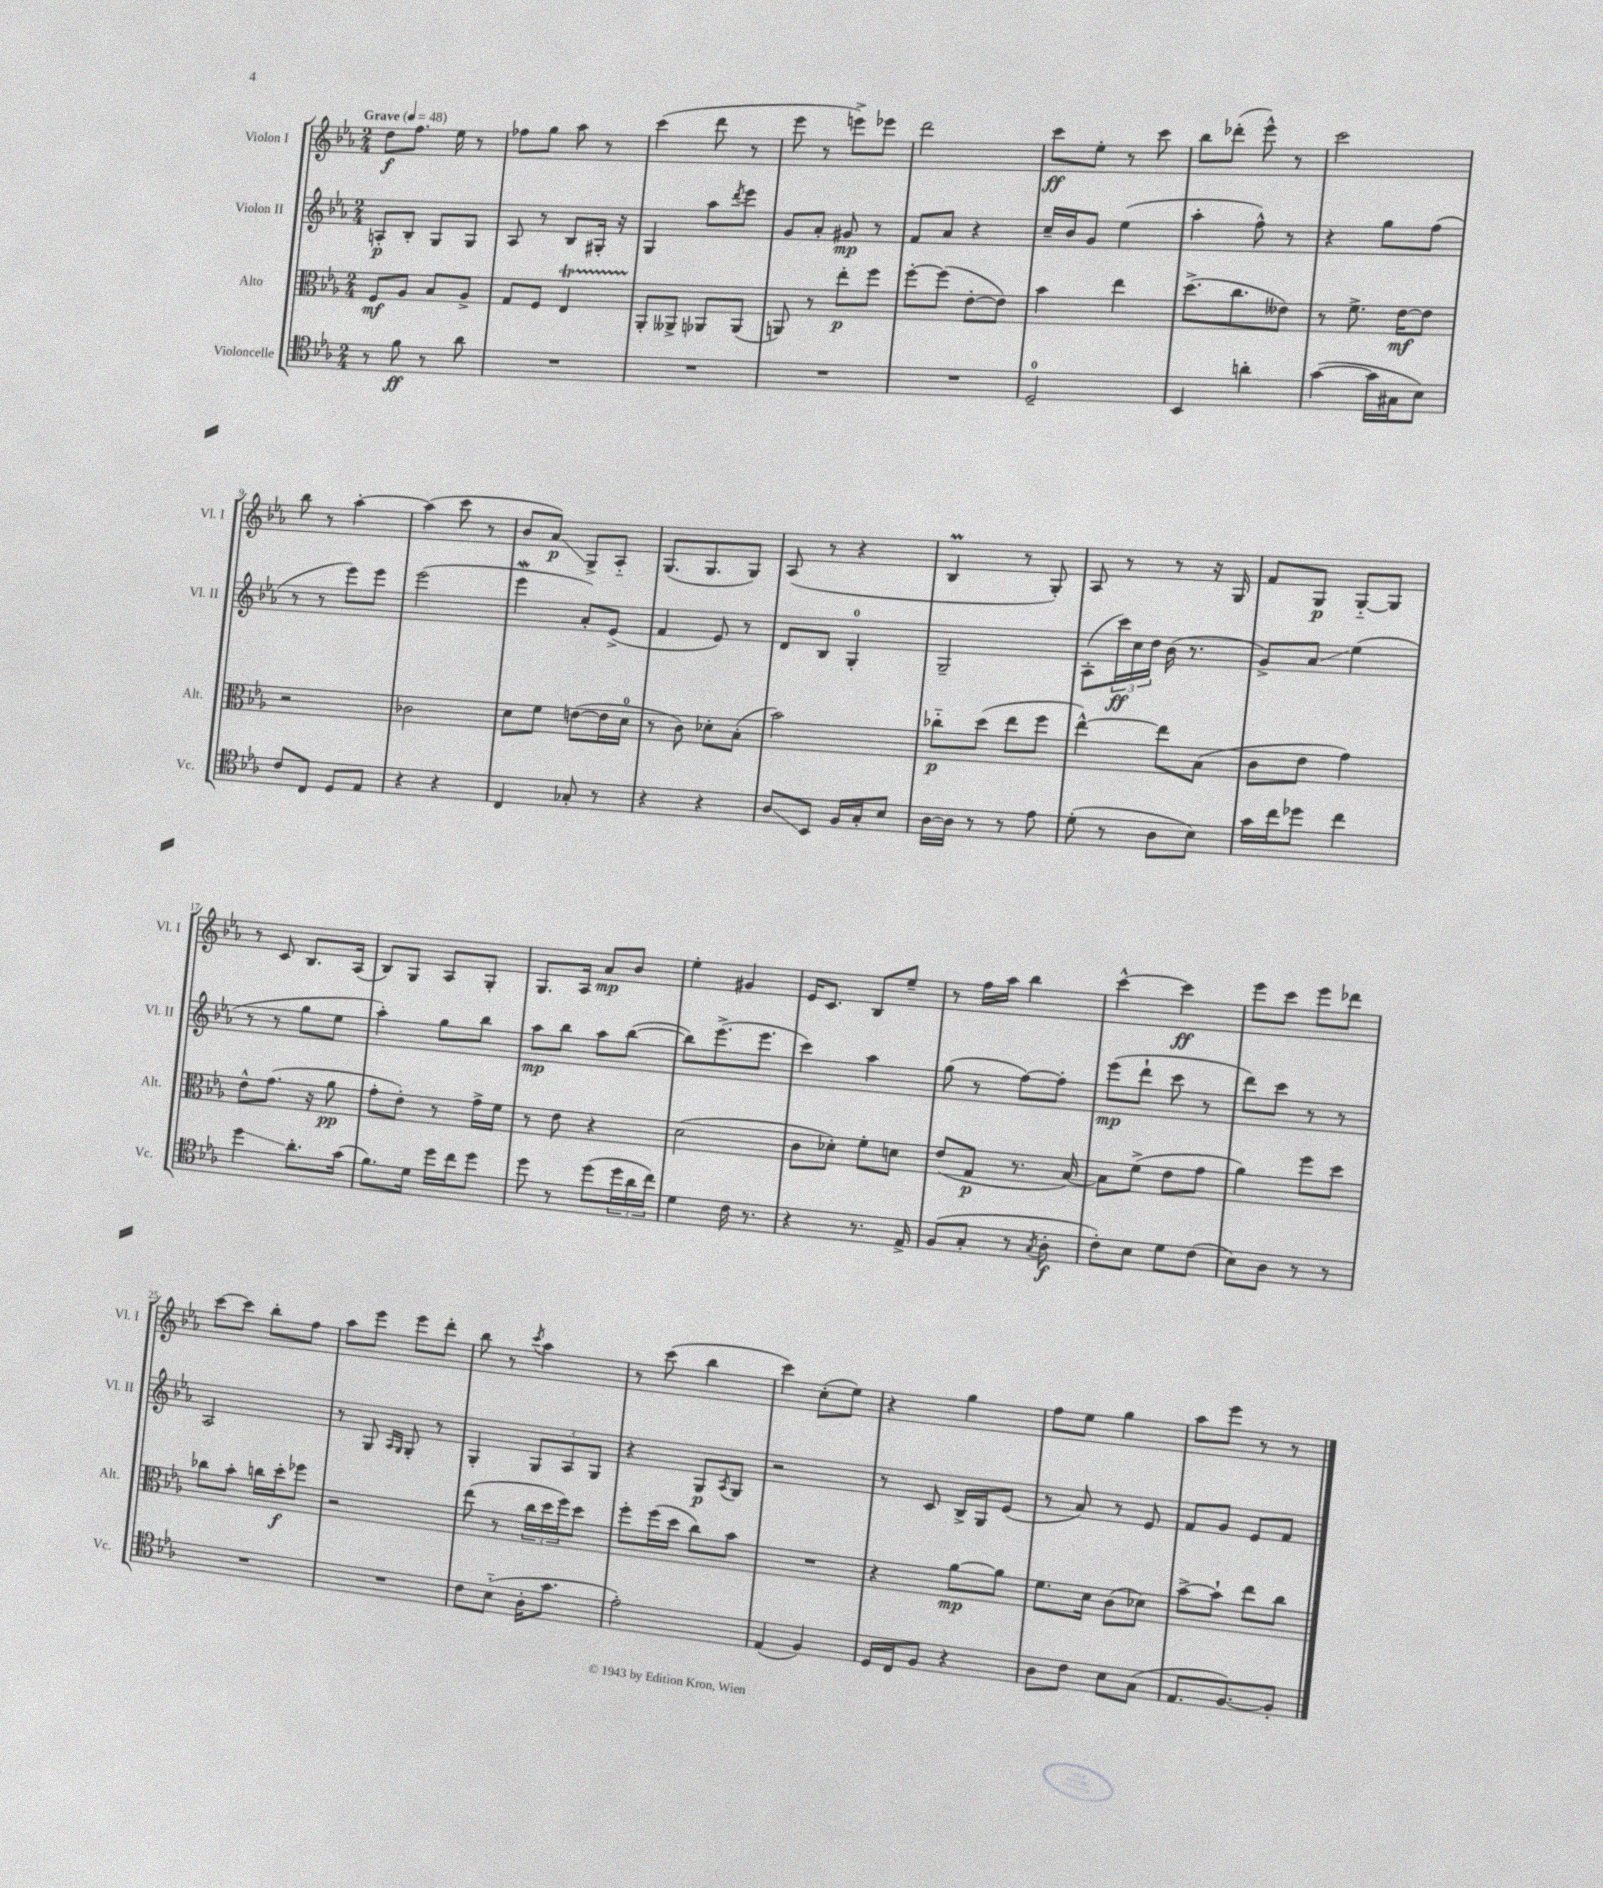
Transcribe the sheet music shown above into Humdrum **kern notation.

**kern	**kern	**kern	**kern
*staff4	*staff3	*staff2	*staff1
*clefC4	*clefC3	*clefG2	*clefG2
*k[b-e-a-]	*k[b-e-a-]	*k[b-e-a-]	*k[b-e-a-]
*M2/4	*M2/4	*M2/4	*M2/4
*MM48	*MM48	*MM48	*MM48
8r	8F	8A'	8dd
8f	8A-	8B-'	8.ff
8r	8B-	8G	.
.	.	.	16ee-
8a-	8A-^	8G	8r
=	=	=	=
2r	8G	8A-	8ff-
.	8F	8r	8gg
.	4E-	8B-	8aa-
.	.	16G#'	8r
.	.	16r	.
=	=	=	=
2r	8AA-'	4G	(4ccc
.	8AA--^	.	.
.	8AA-	8aa-	8ddd
.	.	8qddd	.
.	(8AA-	8eee-	8r
=	=	=	=
2r	8AA)	8g	8eee-
.	8r	8a-'	8r
.	8ee-'	8g#	8eee^)
.	8ff	8r	8eee-
=	=	=	=
2r	[8ff'	8f	2ddd
.	(8ff]	8a-	.
.	[8e-'	4r	.
.	8e-])	.	.
=	=	=	=
2D~	4b-	16cc~	8ccc
.	.	16b-	.
.	.	8g	8ee-'
.	4ee-	(4ee-	8r
.	.	.	8ccc
=	=	=	=
4BB-	(8.dd^	4aa-'	8bb-
.	.	.	(8ddd-'
.	8.cc	.	.
4a'	.	8ff^^)	8eee-^^)
.	8e--)	8r	8r
=	=	=	=
([4g	8r	4r	2ccc
.	8.f^	.	.
16g]	.	8gg	.
16G#	[16e-	.	.
8B-)	8e-]	(8ff	.
=	=	=	=
8c	2r	8r	8bb-
8C	.	8r	8r
8D	.	8eee-)	[4aa-'
8E-	.	8eee-	.
=	=	=	=
4r	2c-	(2eee-	(4aa-]
4r	.	.	8ccc
.	.	.	8r
=	=	=	=
4C	8d	4eee-	8b-
.	8f	.	8a-)
8G-'	([8e	8a-')	8G^
8r	16e]	(8e-^	8A-'~
.	16d	.	.
=	=	=	=
4r	8r	4f	(8.G
.	8c)	.	.
.	.	.	8.G
4r	8d-'	8e-)	.
.	(8B-'	8r	8G)
=	=	=	=
8A-	2b-)	8d	(8A-
8BB-	.	8B-	8r
16F	.	4G'	4r
16G'	.	.	.
8B-	.	.	.
=	=	=	=
[16A-	8cc-'~	2G~	4B-
16A-]	.	.	.
8r	(8dd	.	.
8r	8ee-	.	8r
8e-	8ff	.	8G')
=	=	=	=
(8d'	[4ee-^^)	(8A-'	8A-
8r	.	24ccc)	8r
.	.	24cc	.
.	.	24dd	.
8A-	8ee-]	(16b-	8r
.	.	8.r	.
8B-)	(8B-	.	16r
.	.	.	16G
=	=	=	=
16g	8c	8g^)	8f
16cc	.	.	.
8dd-	8e-	8a-	8G
4cc	4g)	(4ee-	[8G'~
.	.	.	8G]
=	=	=	=
4dd	8e-^^	8r	8r
.	(8.g	8r	8c
8.a-'	.	8gg	8.B-
.	16r	.	.
.	8a-	8ee-	.
(16g	.	.	(16A-
=	=	=	=
8.f)	8g'	4aa-')	8B-)
.	8e-')	.	8G
16d	.	.	.
16dd	8r	8gg	8A-
16cc	.	.	.
8dd	16g^	8bb-	8G'
.	16f	.	.
=	=	=	=
8dd	8r	8aa-	8.G
8r	8e-	8bb-	.
.	.	.	16A-
(8dd	4r	8aa-	8a-
24dd	.	([8bb-	8b-
24a-	.	.	.
24cc)	.	.	.
=	=	=	=
4d	(2d	8bb-])	4ee-'
.	.	(8.eee-^	.
16c	.	.	4g#
8.r	.	8.eee-	.
=	=	=	=
4r	8c	4ccc)	16e-
.	.	.	8.c
.	8d-')	.	.
8.r	8f'	4aa-	8B-
.	8d	.	8ee-~
16E-^	.	.	.
=	=	=	=
(8F	(8e-	(8gg	8r
8G'	8G	8r	16ff
.	.	.	16aa-
8r	8.r	[8ff)	4bb-
8qG	.	.	.
8A-'	.	8ff']	.
.	[16B-)	.	.
=	=	=	=
8c')	8B-]	(8eee-	[4ccc^^
8B-	(8f^	8ddd`	.
8d	8e-	8ccc	4ccc]
(8c	8g	8r	.
=	=	=	=
8B-)	4a-)	8ddd)	8eee-
8A-	.	8ccc	8ccc
8r	8ff	8r	8eee-
8r	8dd	8r	8ddd-
=	=	=	=
2r	8cc-	2A-	[8ccc
.	8b-'	.	8ccc]
.	16cc	.	8bb-'
.	16dd'	.	.
.	8ff-	.	8ff
=	=	=	=
2r	2r	8r	8aa-
.	.	8G	8eee-
.	.	16qqA-	.
.	.	16qqG	.
.	.	8G'	8eee-
.	.	8r	8ddd'
=	=	=	=
8c	(8ee-	4G'	8bb-
(8B-'~	8r	.	8r
.	.	.	8qccc
16A-'	24cc	12G	4aa-
.	24dd	.	.
8.g	.	.	.
.	24ff)	12A-	.
.	8dd	.	.
.	.	12G	.
=	=	=	=
2e-')	8ff'	4r	8r
.	(16ff	.	(8ccc
.	16dd	.	.
.	8cc)	8G	4bb-
.	.	8qA-	.
.	8b-	8G	.
=	=	=	=
(4E-	2r	2r	4ccc)
4F)	.	.	(8cc'
.	.	.	8ee-)
=	=	=	=
16D	4r	8r	4r
16C	.	.	.
8F	.	8c	.
4r	[8a-	16B-^	4gg
.	.	16G	.
.	8a-]	(8e-	.
=	=	=	=
8A-	8.f	8r	8ff
8c	.	8a-)	8ee-
.	16d	.	.
8B-	(8c	8r	4gg
(8G	8d-)	8e-	.
=	=	=	=
8.E-	[8b-^	8f	8aa-
.	8b-`]	8g	8eee-
[8.F)	.	.	.
.	8ee-	8e-	8r
8F']	8cc	8f	8r
==	==	==	==
*-	*-	*-	*-
